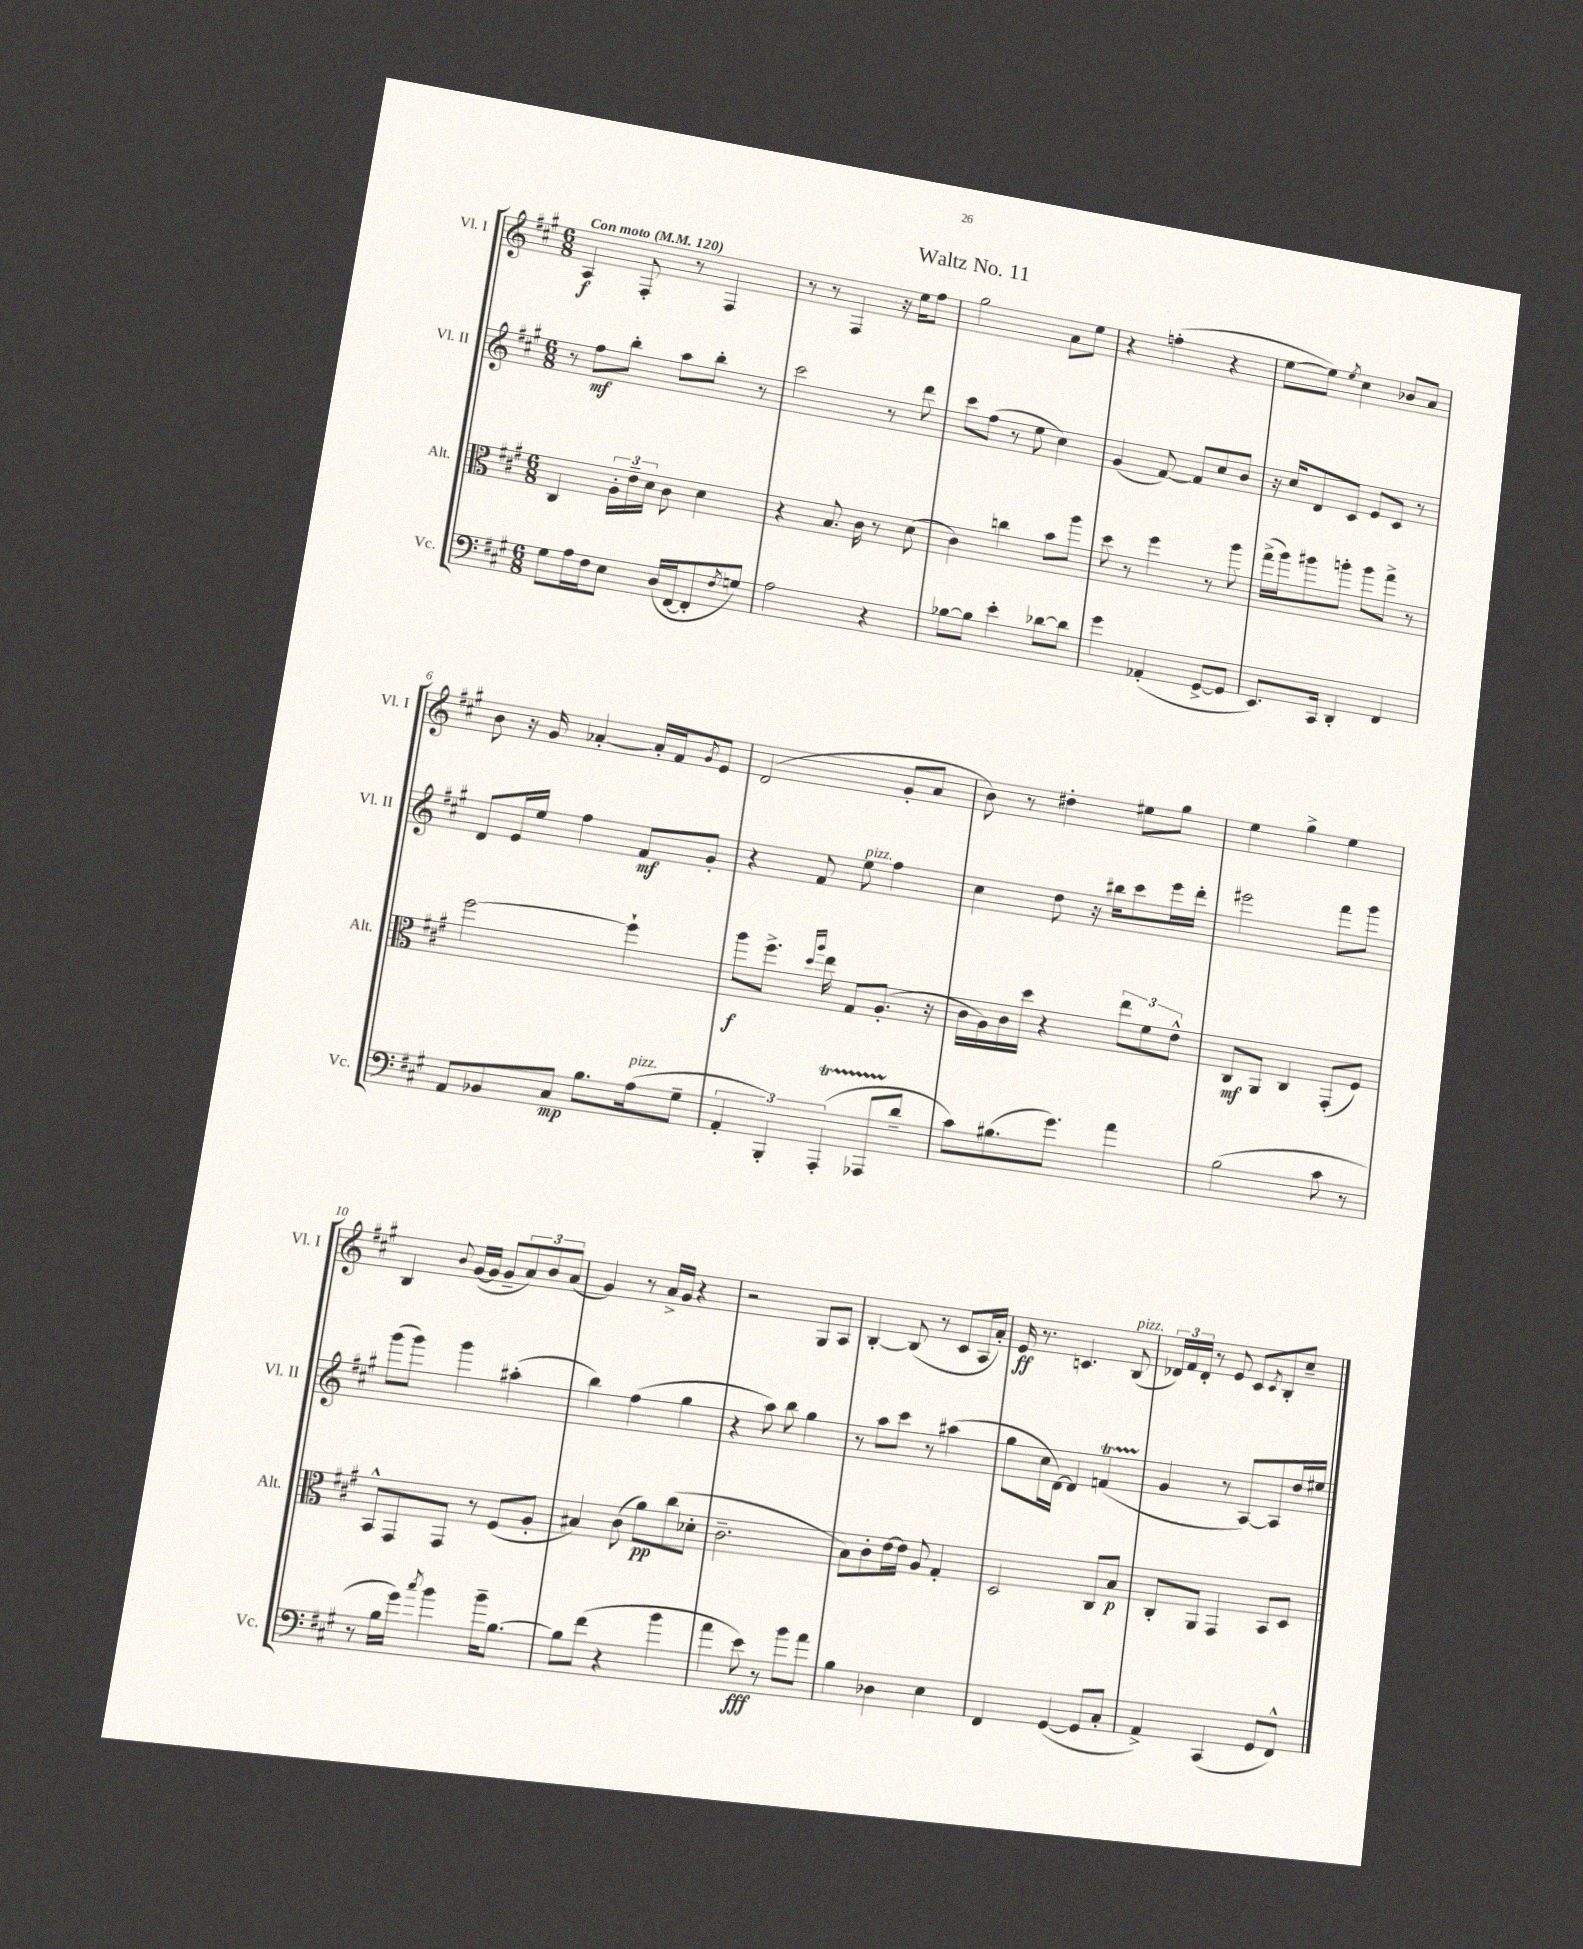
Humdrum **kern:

**kern	**kern	**kern	**kern
*staff4	*staff3	*staff2	*staff1
*clefF4	*clefC3	*clefG2	*clefG2
*k[f#c#g#]	*k[f#c#g#]	*k[f#c#g#]	*k[f#c#g#]
*M6/8	*M6/8	*M6/8	*M6/8
*MM120	*MM120	*MM120	*MM120
8G#\L	4C#/	8r	4A/
16A\L	.	8ff#\L	.
16F#\J	.	.	.
8E\J	24A'\LL	8bb'\J	8F#'/
.	24e~\	.	.
.	24d\JJ	.	.
(16D/LL	8c#\	8aa\L	8r
[16FF#/J	.	.	.
8FF#'/]	4d\	8bb'\J	4F#/
8qF#/	.	.	.
8G/J)	.	8r	.
=	=	=	=
2A\	4r	2ccc#\	8r
.	.	.	8r
.	8.B/	.	4F#/
.	16c#\	.	.
4r	8r	8r	16r
.	.	.	16ee\LK
.	(8d\	8ddd\	8ff#\J
=	=	=	=
[8B-\L	4c#\)	8ccc#\L	2gg#\
8B-\]J	.	(8ff#\J	.
4e'\	4cc\	8r	.
.	.	8ee\	.
[8d-\L	8b\L	4cc#\)	8a\L
8d-\]J	8aa\J	.	8ee\J
=	=	=	=
4g#\	8dd\	(4g#/	4r
.	8r	.	.
(4AA-'/	4ff#\	[8f#/)	(4ff'\
.	.	8f#/]L	.
[8GG#^/L	8r	8cc#/	4r
8GG#/]J	8aa\	8b/J	.
=	=	=	=
8.EE/L)	(16gg#^\LL	16r	[8ee\L
.	16aa\J)	16cc#/LK	.
.	8aa#\	8d/	8ee\]J)
16CC#/Jk	.	.	.
.	.	.	8qee/
4DD'/	8aa'\J	8c#/J	4cc#\
.	8aa\L	8e/L	.
4FF#/	8gg#^\J	8c#/J	8b-/L
.	8r	8r	8a/J
=	=	=	=
8AA/L	[2ff#\	8d/L	8b\
8BB-/	.	16e/L	16r
.	.	16ee/JJ	16g#/
8C#/J	.	4ff#\	[4a-'/
8.B\L	.	.	.
.	4ff#`\]	8f#/L	16a-'/]LL
(16A\k	.	.	16f#/J
.	.	.	8qg#/
8G#~\J	.	8g#'/J	8e/J
=	=	=	=
6AA'/	8aa\L	4r	(2d/
.	8.ff#^\J	.	.
6BBB'/)	.	.	.
.	.	8f#/	.
.	16qqdd/LL	.	.
.	16qqaa/JJ	.	.
.	16ee\	.	.
(6AAA'/	.	.	.
.	8G#/L	8ee\	.
8AAA-/L	(8.A'/J	4ff#\	8g#'/L
8d~/J	.	.	8a/J
.	16r	.	.
=	=	=	=
8c#\L)	16c#\LL	4cc#\	8b\)
.	16A\)	.	.
(8.B#\	16c#\	.	8r
.	16dd\JJ	.	.
.	4r	8dd\	4dd#'\
8.g#\J)	.	.	.
.	.	16r	.
.	.	16bb#\LK	.
4a\	12ee\L	8ccc#\	8ee#\L
.	12f#\	.	.
.	.	16eee\L	8gg#\J
.	12e^^\J	.	.
.	.	16ddd'\JJ	.
=	=	=	=
(2B\	8C#/L	2eee#\	4ee\
.	8AA/J	.	.
.	4C#/	.	4gg#^\
8c#\	(8GG#'/L	8fff#\L	4ee\
8r	8F#/J)	8ggg#\J	.
=	=	=	=
8r	8BB^^/L	(8ggg#\L	4B/
16B\LL	8GG#/	8ggg#\J)	.
16g#\JJ)	.	.	.
8qcc#/	.	.	8qqb/
4b\	8GG#/J	4ggg#\	([16g#/LL
.	.	.	16g#/]JJ
.	8r	.	8g#~/L
16b~\LK	(8F#/L	(4aa#'\	12a/)
[8.B\J	.	.	.
.	.	.	12b/
.	8A'/J	.	.
.	.	.	(12a/J
=	=	=	=
8B\]L	4B#/)	4bb\)	4g#/)
(8f#\J	.	.	.
4r	(8c#\	(4ff#\	8r
.	8a\L)	.	16a^/LL
.	.	.	16g#/JJ
4b\	(8cc#\	4gg#\	4r
.	8d-'\J	.	.
=	=	=	=
4a\	2.c#~\	4r	2r
8e\)	.	8aa\)	.
8r	.	8bb\	.
8b\L	.	4gg#\	8G#/L
8a\J	.	.	8A/J
=	=	=	=
4B\	8B\L)	8r	[4B'/
.	8c#'\	8aa\L	.
4D-\	[16e\L	8ccc#\J	(8B/]
.	16e\]JJ	.	.
.	8A/	8r	8r
4E\	4G#'/	(4aa#\	8c#/L
.	.	.	16A/L
.	.	.	16a'/JJ)
=	=	=	=
4FF#/	2D/	8gg#\L	16e/
.	.	.	8.r
.	.	16cc#\L	.
.	.	[16d\JJ)	.
([4GG#/	.	4d/]	4.c/
8GG#/]L	8C#/L	(4f/	.
8C#'/J	8B/J	.	(8B/
=	=	=	=
4AA^/)	8C#'/L	4g#/	24d-/LL)
.	.	.	24f#/
.	.	.	24d-'/JJ
.	8AA/J	.	8r
(4CC#/	4GG#/	8r	8e/
.	.	[8A/L)	8c#/L
.	.	.	8qc#/
8GG#/L	8BB/L	8A/]	8B'/
8FF#^^/J)	8D/J	16dd/L	8cc#~/J
.	.	16ee#/JJ	.
==	==	==	==
*-	*-	*-	*-
